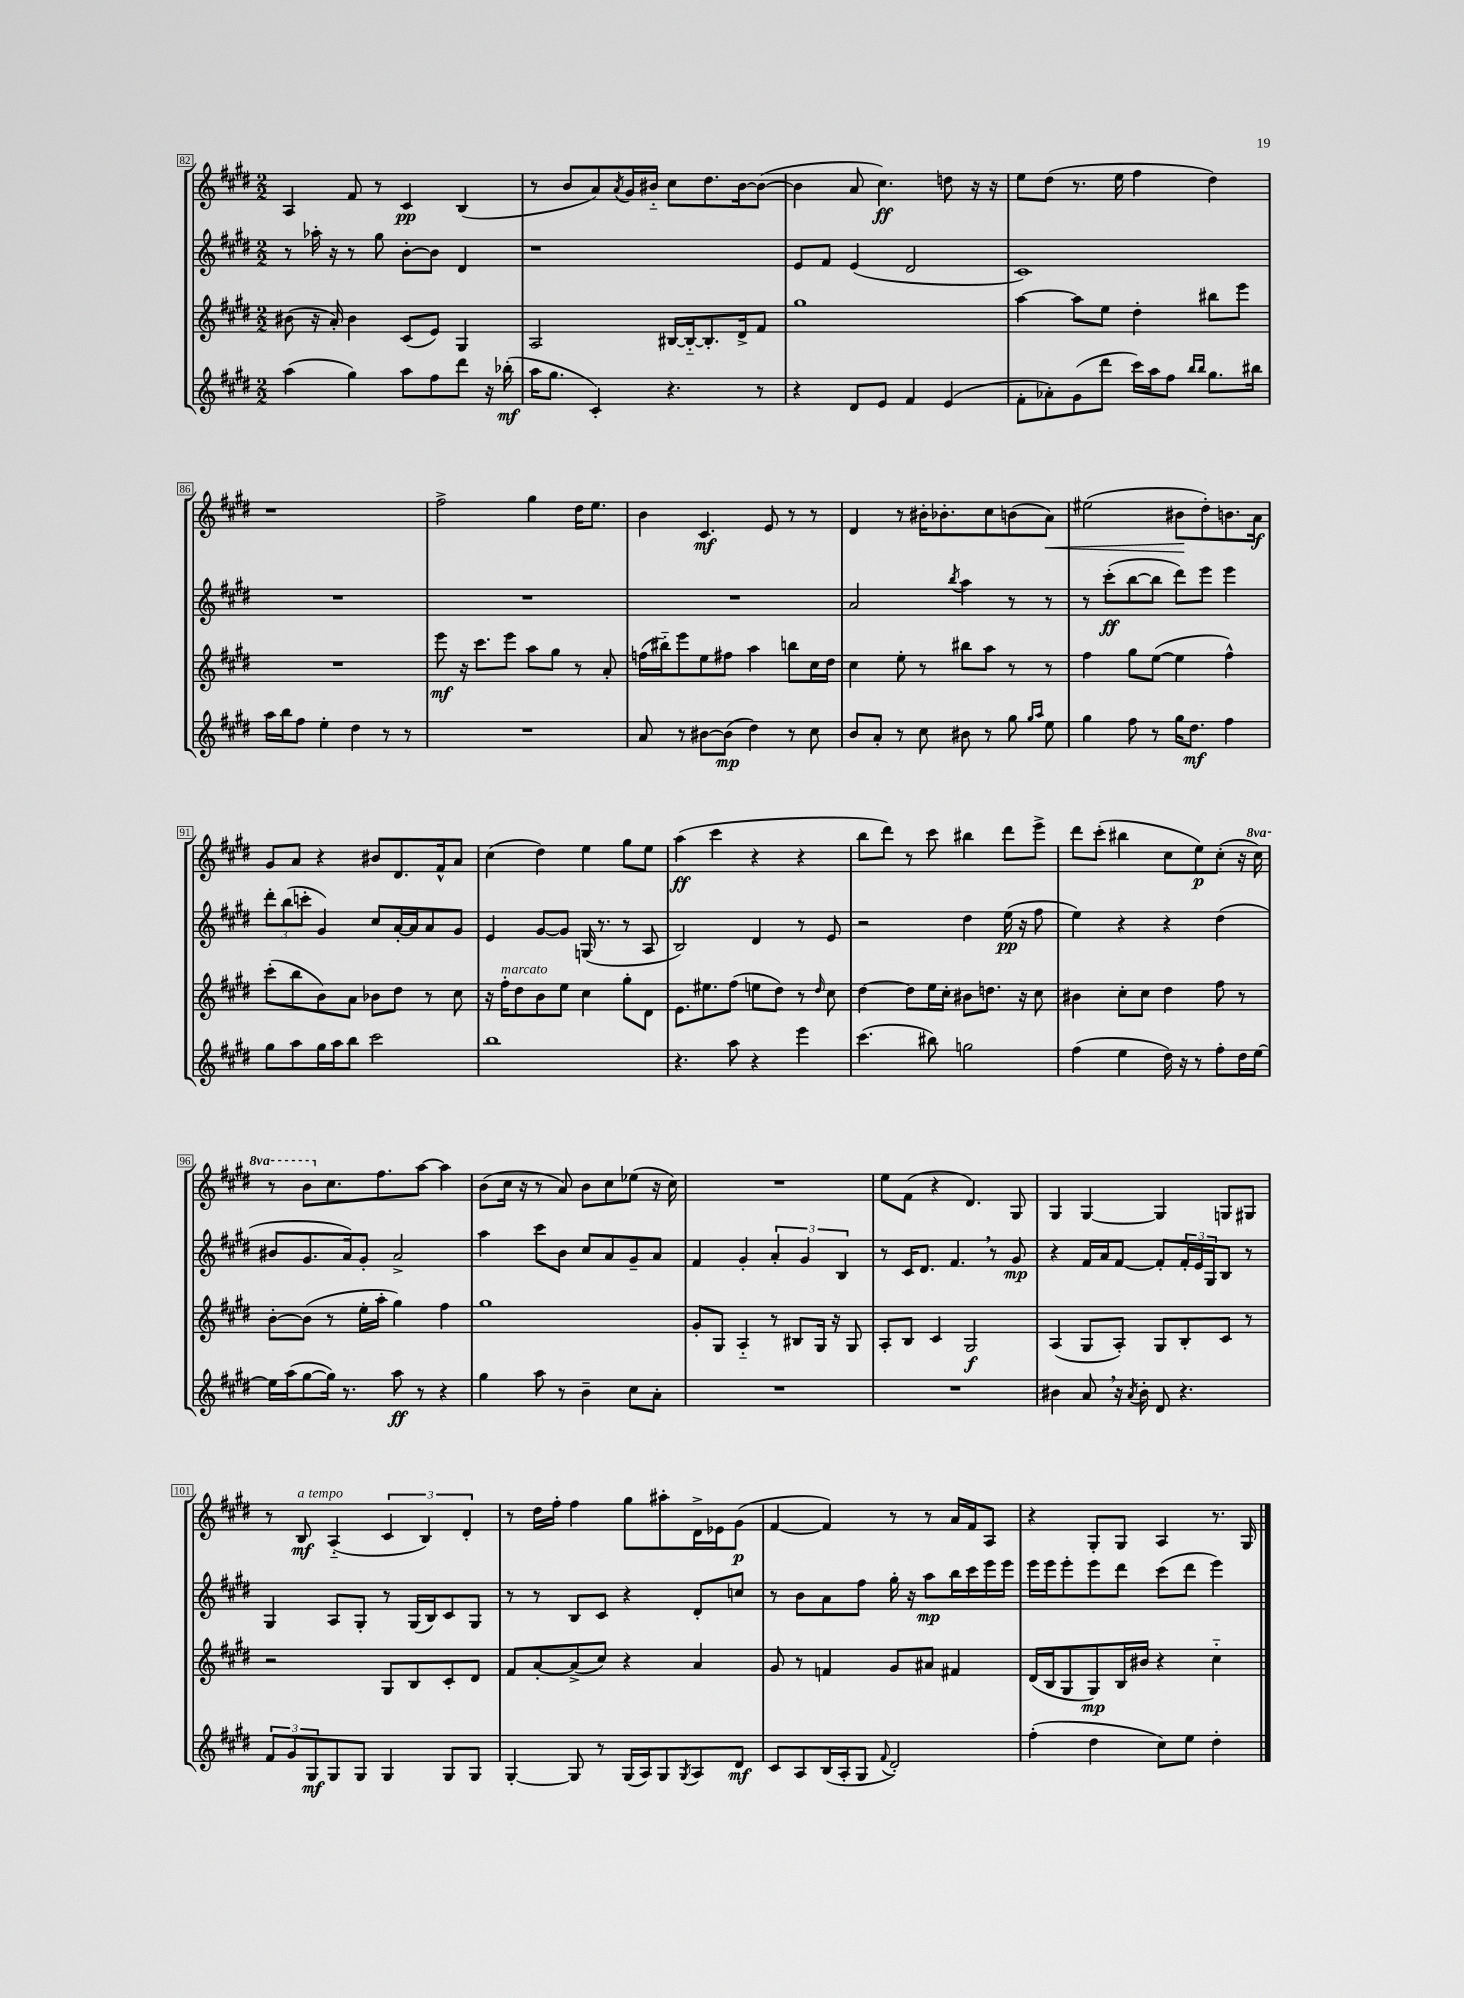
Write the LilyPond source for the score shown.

<<
\new StaffGroup <<
\new Staff = "s0" {
    \clef treble \key e \major \numericTimeSignature \time 2/2 \set Staff.ottavationMarkups = #ottavation-simple-ordinals
    a4 fis'8 r8 cis'4\pp b4( |
    r8 b'8 a'8) \acciaccatura { a'8 } gis'16 bis'16-_ cis''8 dis''8. bis'16~ bis'8~( |
    bis'4 a'8 cis''4.\ff) d''8 r16 r16 |
    e''8 dis''8( r8. e''16 fis''4 dis''4) |
    r1 |
    fis''2-> gis''4 dis''16 e''8. |
    b'4 cis'4.\mf e'8 r8 r8 |
    dis'4 r8 bis'16-. bes'8.-. cis''8 b'8( a'8\<) |
    eis''2( bis'8\! dis''8-.) b'8. a'16\f |
    gis'8 a'8 r4 bis'8 dis'8. fis'16-^ a'8 |
    cis''4( dis''4) e''4 gis''8 e''8 |
    a''4\ff( cis'''4 r4 r4 |
    b''8 dis'''8) r8 cis'''8 bis''4 dis'''8 e'''8-> |
    dis'''8 cis'''8-.( bis''4 cis''8 e''8\p) cis''8-.( r16 \ottava #1 cis'''16) |
    r8 b''8 \ottava #0 cis''8. fis''8. a''8~ a''4 |
    b'8( cis''16 r16 r8 a'8) b'8 cis''8 ees''8( r16 cis''16) |
    R1 |
    e''8 fis'8( r4 dis'4.) gis8 |
    gis4 gis4~ gis4 g8 gis8 |
    r8 b8\mf^\markup { \italic "a tempo" } a4-_( \tuplet 3/2 { cis'4 b4) dis'4-. } |
    r8 dis''16 fis''16-. fis''4 gis''8 ais''8-. dis'16-> ees'16 gis'8\p( |
    fis'4~ fis'4) r8 r8 a'16 fis'16 a8 |
    r4 gis8-. gis8 a4 r8. gis16 \bar "|." |
}
\new Staff = "s1" {
    \clef treble \key e \major \numericTimeSignature \time 2/2
    r8 aes''16-. r16 r8 gis''8 b'8~-. b'8 dis'4 |
    r1 |
    e'8 fis'8 e'4( dis'2 |
    cis'1) |
    R1 |
    R1 |
    R1 |
    a'2 \acciaccatura { b''8 } a''4 r8 r8 |
    r8 cis'''8-.\ff( b''8~ b''8 dis'''8) e'''8 e'''4 |
    \tuplet 3/2 { dis'''8-. b''8( c'''8-. } gis'4) cis''8 a'16~-. a'16 a'8 gis'8 |
    e'4 gis'8~ gis'8 g16( r8. r8 a8 |
    b2) dis'4 r8 e'8 |
    r2 dis''4 e''16\pp( r16 fis''8 |
    e''4) r4 r4 dis''4( |
    bis'8 gis'8. a'16) gis'8-. a'2-> |
    a''4 cis'''8 b'8 cis''8 a'8 gis'8-- a'8 |
    fis'4 gis'4-. \tuplet 3/2 { a'4-. gis'4 b4 } |
    r8 cis'16 dis'8. fis'4. \breathe r8 gis'8\mp |
    r4 fis'16 a'16 fis'8~ fis'8-. \tuplet 3/2 { fis'16-. e'16 gis16 } b8 r8 |
    gis4 a8 gis8-. r8 gis16( b16) cis'8 gis8 |
    r8 r8 b8 cis'8 r4 dis'8-. c''8 |
    r8 b'8 a'8 fis''8 gis''16-. r16 a''8\mp b''16 cis'''16 e'''16 e'''16 |
    e'''16 e'''16 e'''8-. e'''8 dis'''8 cis'''8( dis'''8 e'''4) \bar "|." |
}
\new Staff = "s2" {
    \clef treble \key e \major \numericTimeSignature \time 2/2
    bis'8( r16 a'16-.) bis'4 cis'8( e'8) gis4 |
    a2 bis16~ bis16~-_ bis8.-. dis'16-> fis'8 |
    gis''1 |
    a''4~ a''8 e''8 dis''4-. bis''8 e'''8 |
    R1 |
    e'''8\mf r16 cis'''8. e'''8 a''8 gis''8 r8 a'8-. |
    f''16( bis''16-_) e'''8 e''8 fis''8 a''4 b''8 cis''16 dis''16 |
    cis''4 e''8-. r8 bis''8 a''8 r8 r8 |
    fis''4 gis''8 e''8~( e''4 fis''4-^) |
    cis'''8-.( b''8 b'8) a'8 bes'8 dis''8 r8 cis''8 |
    r16 fis''16-.^\markup { \italic "marcato" } dis''8 b'8 e''8 cis''4 gis''8-. dis'8 |
    e'8. eis''8. fis''8( e''8 dis''8) r8 \grace { dis''16 } cis''8 |
    dis''4~ dis''8 e''16 cis''16-. bis'8 d''8. r16 cis''8 |
    bis'4 cis''8-. cis''8 dis''4 fis''8 r8 |
    b'8~-. b'8( r8 e''16-. a''16-. gis''4) fis''4 |
    gis''1 |
    gis'8-. gis8 a4-_ r8 bis8 gis16 r16 gis8 |
    a8-. b8 cis'4 gis2\f |
    a4( gis8 a8-.) gis8 b8-. cis'8 r8 |
    r2 gis8 b8 cis'8-. dis'8 |
    fis'8 a'8~-. a'8->( cis''8) r4 a'4 |
    gis'8 r8 f'4 gis'8 ais'8 fis'4 |
    dis'16( b16 gis8 gis8\mp) b16 bis'16 r4 cis''4-_ \bar "|." |
}
\new Staff = "s3" {
    \clef treble \key e \major \numericTimeSignature \time 2/2
    a''4( gis''4) a''8 fis''8 dis'''8 r16 bes''16-.\mf( |
    a''16 gis''8. cis'4-.) r4. r8 |
    r4 dis'8 e'8 fis'4 e'4( |
    fis'8-. aes'8-.) gis'8( dis'''8 cis'''16) a''16 fis''8 \grace { b''16 b''16 } gis''8. bis''16 |
    a''16 b''16 fis''8 e''4-. dis''4 r8 r8 |
    R1 |
    a'8 r8 bis'8~ bis'8\mp( dis''4) r8 cis''8 |
    b'8 a'8-. r8 cis''8 bis'8 r8 gis''8 \grace { gis''16 a''16 } e''8 |
    gis''4 fis''8 r8 gis''16 dis''8.\mf fis''4 |
    gis''8 a''8 gis''16 a''16 b''8 cis'''2 |
    b''1 |
    r4. a''8 r4 e'''4 |
    cis'''4.( bis''8) g''2 |
    fis''4( e''4 dis''16) r16 r8 fis''8-. dis''16 e''16~ |
    e''16 a''16( gis''8~ gis''16) r8. a''8\ff r8 r4 |
    gis''4 a''8 r8 b'4-- cis''8 a'8-. |
    R1 |
    R1 |
    bis'4 a'8 \breathe r16 \acciaccatura { a'8 } bis'16-. dis'8 r4. |
    \tuplet 3/2 { fis'8 gis'8 gis8\mf } gis8 gis8 gis4 gis8 gis8 |
    gis4~-. gis8 r8 gis16( a16) gis8 \acciaccatura { gis8 } a8 dis'8\mf |
    cis'8 a8 b16( a16-. gis8 \appoggiatura { fis'8 } dis'2-.) |
    fis''4-.( dis''4 cis''8) e''8 dis''4-. \bar "|." |
}
>>
>>
\layout { \context { \Score currentBarNumber = #82 \override BarNumber.stencil = #(make-stencil-boxer 0.1 0.3 ly:text-interface::print) } }
